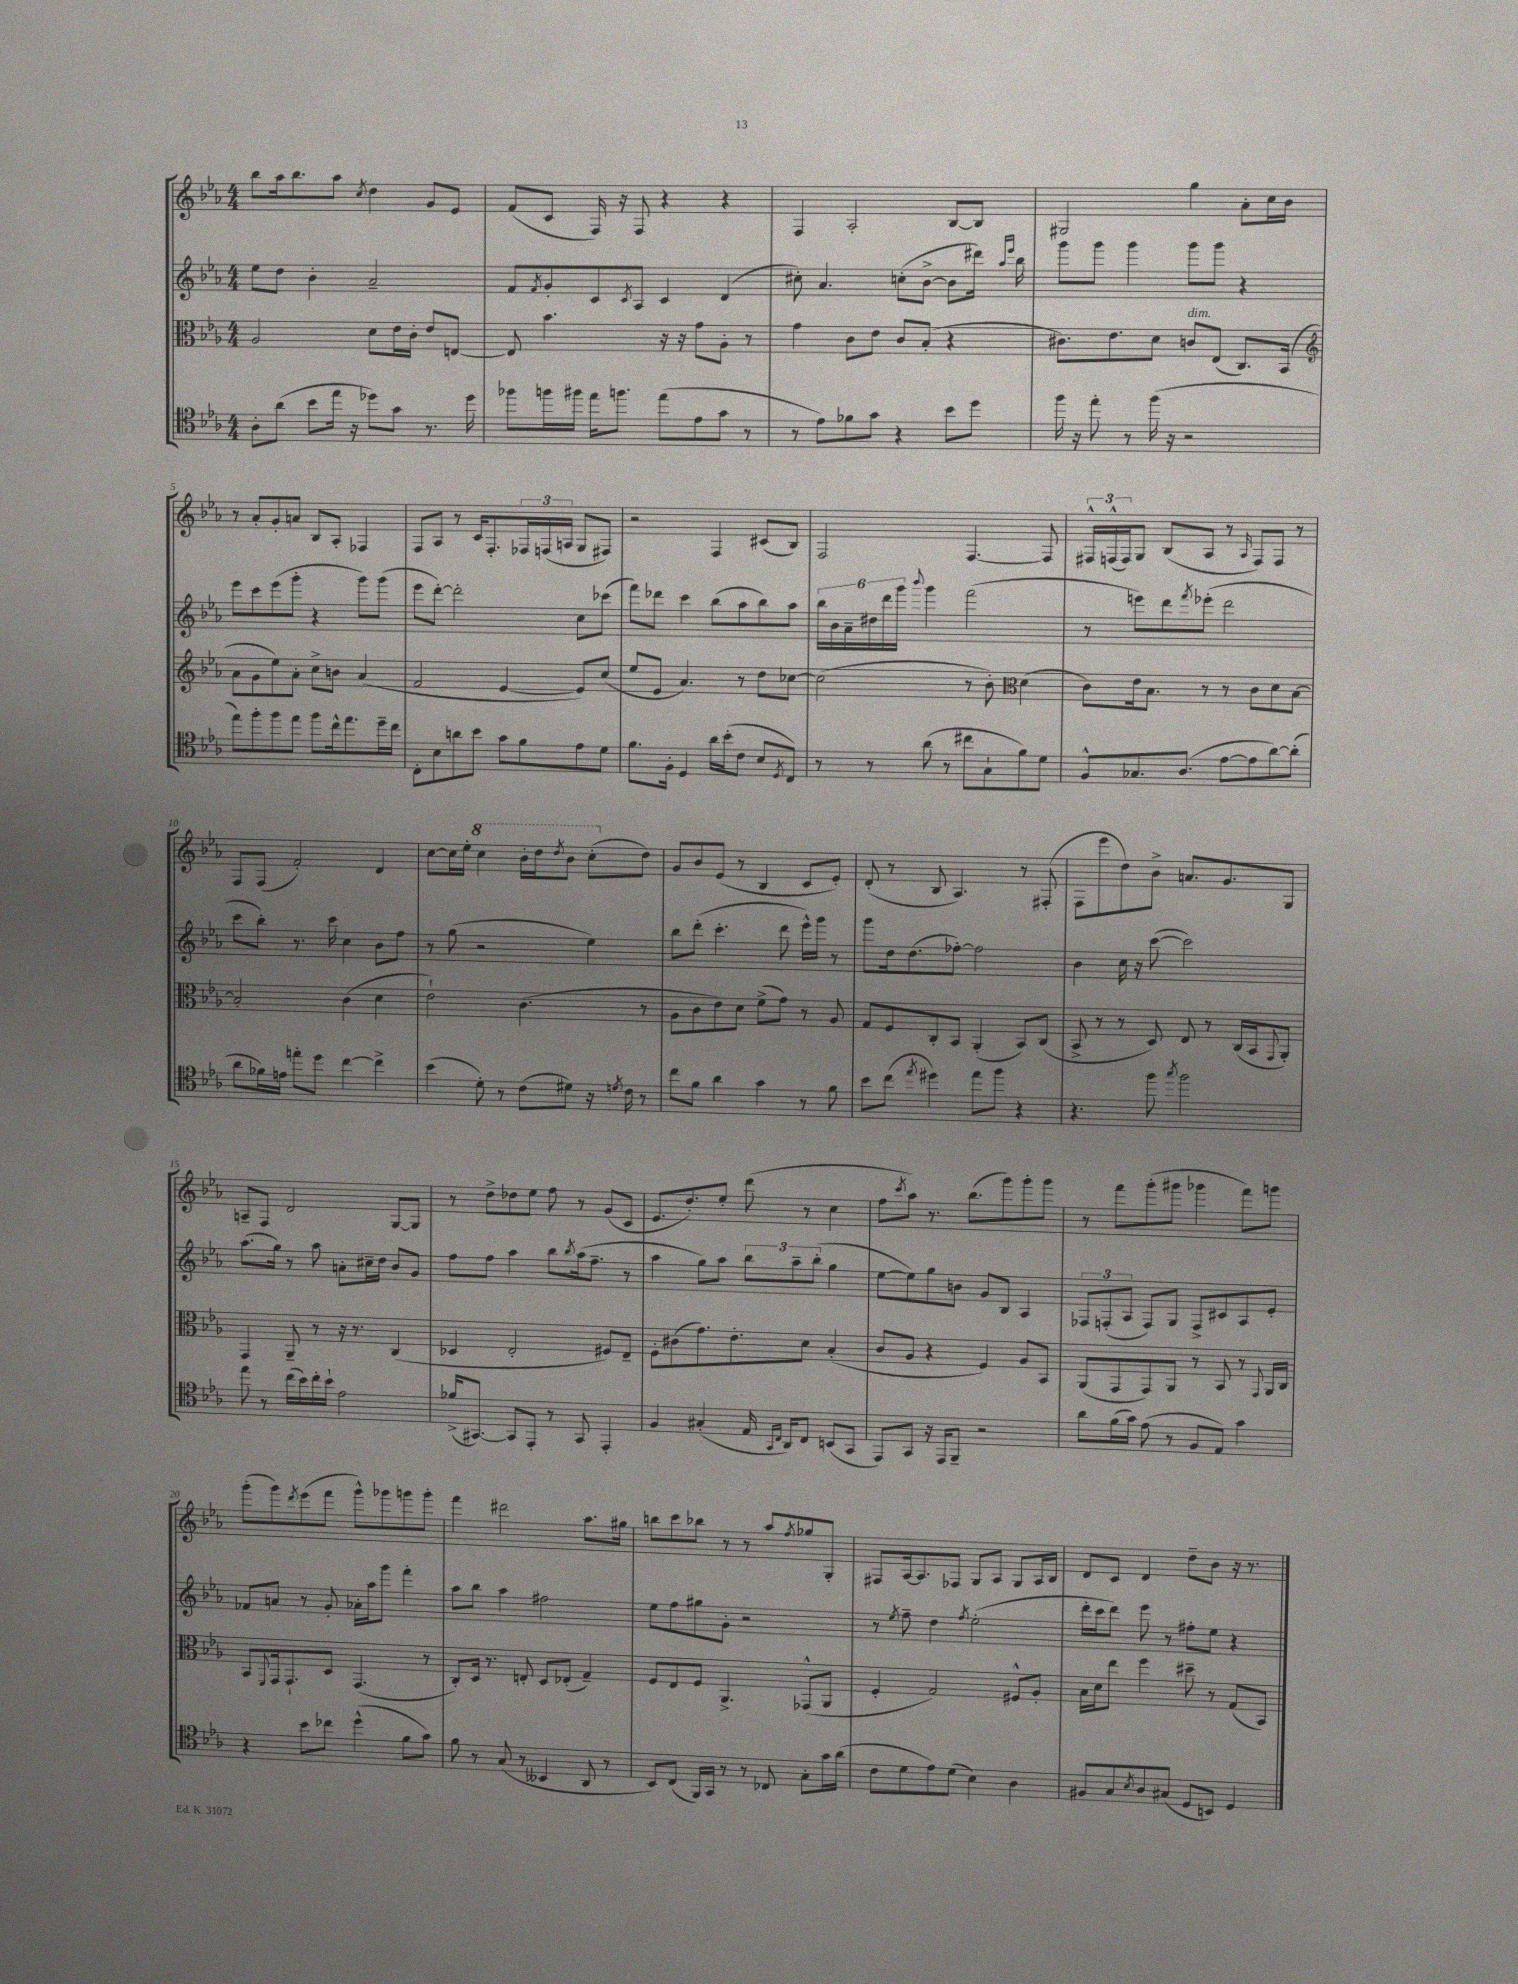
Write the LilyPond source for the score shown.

<<
\new StaffGroup <<
\new Staff = "s0" {
    \clef treble \key ees \major \numericTimeSignature \time 4/4
    bes''8 aes''16 bes''8. aes''8 \acciaccatura { c''8 } d''4 g'8 ees'8 |
    f'8( c'8 f16) r16 f8 r4 r4 |
    f4 aes2-. bes8~ bes8 |
    gis2 g''4 aes'8-. c''16 bes'16 |
    r8 aes'8-. g'8-. a'8 bes8 aes8-. fes4 |
    f8 aes8 r8 c'16 f8.-. \tuplet 3/2 { fes16 f16( a16 } g8 fis8) |
    r2 f4 cis'8( bes8) |
    f2 f4.~ f8 |
    \tuplet 3/2 { fis16-^ f16-^( f16) } g8 bes8( aes8 r8 \grace { aes16 } f8) f8 r8 |
    f8 f8( f'2-.) d'4 |
    c''8~ c''16 ees''16-. \ottava #1 c'''4 bes''16-. d'''16 \acciaccatura { d'''8 } bes''8 c'''8-.( \ottava #0 d''8) |
    g'8 bes'8 ees'8( r8 bes4 c'8 ees'8-.) |
    d'8-.( r8 bes8 aes4.) r8 fis8-.( |
    f8 ees'''8 d''8) bes'8-> a'8. g'8. g8 |
    a8-- f8 d'2 g8~ g8 |
    r8 d''8-> des''8 ees''8 f''8 r8 g'8( c'8 |
    ees'8. d''8.-.) ees''8-. d'''8( r8 c''4 |
    f''8 \acciaccatura { c'''8 } aes''8) r8. bes''8.( g'''8) g'''8-. g'''8 |
    r8 f'''8 g'''8-.( gis'''8 ges'''4 f'''8) g'''8 |
    g'''8-.( g'''8) \acciaccatura { d'''8 } ees'''8( f'''8 g'''8-^) ges'''8 g'''8 g'''8-. |
    f'''4 dis'''2 aes''8. gis''16 |
    b''8 c'''8 bes''8 r8 r8 aes''8 \acciaccatura { f''8 } ges''8 g8-. |
    fis8 aes16~ aes8. fes8 g8 aes8 g8 aes16 bes16 |
    d'8 c'8 d'4 d''8-- bes'8 r16 r8. \bar "|." |
}
\new Staff = "s1" {
    \clef treble \key ees \major \numericTimeSignature \time 4/4
    ees''8 d''8 bes'4-. aes'2-- |
    f'8 \acciaccatura { f'8 } g'8-. c'8 \acciaccatura { c'8 } aes8 c'4 d'4( |
    cis''8-.) aes'4. c''8-.( bes'8~-> bes'8 dis'''16) \grace { aes''16 ees'''16 } bes''16 |
    g'''8 g'''8 g'''4 g'''8 g'''8 r4 |
    ees'''8 c'''8 ees'''8( g'''8-. r4 g'''8) g'''8( |
    ees'''8 d'''8~-.) d'''2-. c''8 ces'''8( |
    f'''8) des'''8 c'''4 bes''8( aes''8 bes''8) aes''8 |
    \tuplet 6/4 { bes''16 bes'16 aes'16-- dis''16 d'''16 g'''16 } \appoggiatura { bes'''8 } g'''4 f'''2( |
    r8 e'''8) d'''8 \acciaccatura { f'''8 } ees'''8-.( d'''2 |
    c'''8 bes''8-.) r8. c'''16 c''4 bes'8 f''8 |
    r8 g''8( r2 ees''4) |
    bes''8 d'''8-.( c'''4.-. d'''8 ees'''16-^) g'''16 r8 |
    g'''8 d''16 d''8.( fes''8~-.) fes''2 |
    bes'4 c''16 r16 c'''8~( c'''2) |
    aes''8.( g''16) r8 aes''8 a'8-. cis''16-- d''16 bes'8 g'8 |
    f''8 f''8 aes''4 bes''8 \acciaccatura { bes''8 } aes''16( f''8.-- r8 |
    aes''4 g''8) aes''8 \tuplet 3/2 { bes''8 aes''8-- bes''8-.( } g''4 |
    ees''8~ ees''8) g''8 b'8 g'8 bes8 aes4 |
    \tuplet 3/2 { fes8 f8-.( aes8 } f8) g8 f8-> cis'8 aes8 ees'8-. |
    fes'8 a'8 r8 g'8-. aes'16-. aes''16 g'''8 f'''4-. |
    aes''8 bes''8 aes''4 fis''2 |
    ees''8 f''8 gis''8 g'8-. r2 |
    r8 \acciaccatura { ees''8 } f''8-- d''4 \acciaccatura { f''8 } ees''2-.( |
    d'''16-. c'''16 d'''8) ees'''8 r8 fis''8-. ees''8 r4 \bar "|." |
}
\new Staff = "s2" {
    \clef alto \key ees \major \numericTimeSignature \time 4/4
    aes2 d'8 ees'16 c'16-. ees'8 e8~ |
    e8 bes'4. r16 r16 g'8 aes8-. r8 |
    g'4 c'8 ees'8 c'8 bes8-.( r4 |
    cis'8.) ees'8. d'8 c'8^\markup { \italic "dim." } ees8( c8.) bes,16( |
    \clef treble aes'8 g'8 ees''8) aes'8-. c''8-> b'8 aes'4( |
    f'2 ees'4~ ees'8) c''8( |
    ees''8 ees'8 aes'4.) r8 d''8 ces''8~ |
    ces''2( r8 bes'8-.) \clef alto d'4( |
    c'8) ees'16 bes8. r8 r8 c'8 d'8 bes8~ |
    bes2-. c'4( d'4 |
    ees'2-!) c'4.( r8 |
    aes8 c'8 ees'8) d'8 f'8->( g'8) r8 aes8 |
    g8 f8 c8-. bes,8 aes,4-.( bes,8) c8( |
    bes,8-> r8 r8 d8) ees8 r8 c16( bes,16 \appoggiatura { g,8 } aes,8-.) |
    g,4 aes,8-- r8 r16 r8. c4( |
    des4 ees2-. fis8) ees8-- |
    f8-. cis'8( g'8.) ees'8.-. d'8 bes4-.( |
    c'8 aes8 r4 f4) aes8 bes,8 |
    aes,8( g,8 g,8) aes,8 r8 bes,8 r8 \appoggiatura { g,8 } aes,16 c16 |
    bes,8 \appoggiatura { f,8 } g,16 g,8.-! d8 g,4.( r8 |
    c8-.) d16 r8. e8-. d8 ees8-.( g4--) |
    f8 ees8 f8 aes,4.-> ges,8-^( aes,8 |
    f4-. g2) fis8-^ aes8-. |
    bes16 d'16 ees''8 f''4 dis''8-- r8 g8( bes,8) \bar "|." |
}
\new Staff = "s3" {
    \clef tenor \key ees \major \numericTimeSignature \time 4/4
    aes8-. aes'8( bes'8 ees''16 r16 des''8) g'8 r8. des''16 |
    fes''8 f''16 fis''16 ees''16 f''8. ees''8( ees'8 g'8 r8 |
    r8 ees'8) fes'8 g'8 r4 bes'8 d''8 |
    f''16 r16 ees''8-. r8 f''16( r16 r2 |
    ees''8) f''8-. f''8 ees''8 f''8 c''16-^ ees''8. d''16-- c''16 |
    c8-. bes8 a'8 bes'8 g'8 f'8 ees'8 d'8 |
    f'8. f16-. d4 aes'16 bes'16-.( c'8 bes8 \acciaccatura { d8 } c8) |
    r8 r8 aes'8( r8 cis''8 g8-! f'8) d'8 |
    f8-^ ges8. aes8.( ees'8~ ees'8 aes'8~) aes'8-.( |
    aes'8 fes'16) e'16 e''8-. d''8 c''4~ c''4-> |
    bes'4( d'8-.) r8 c'8( dis'8) r16 \acciaccatura { d'8 } c'16 r8 |
    c''8 f'8 aes'4 g'4 r8 f'8 |
    bes'8 c''8( \acciaccatura { ees''8 } dis''4) ees''8 f''8 r4 |
    r4. f''8 \acciaccatura { g''8 } f''2 |
    ees''8 r8 c''16( bes'16) c''16-. bes'16-! ees'2 |
    fes'16->( gis,8.~) gis,8 ees,8-. r8 gis,8 ees,4-. |
    f4 gis4-.( ees16 \grace { g,16 c16 } aes,16) c8 b,8( g,8 |
    ees,8) g,8 r16 ees,16 f,8-- r2 |
    aes'8 f'16( g'16) ees'8( r8 f8 ees8) g'4 |
    r4 bes'8 ces''8 d''4-^( f'8 g'8) |
    f'8 r8 g8( r8 beses,4 aes,8 r8 |
    bes,8) c8( f,16) g,16 r8 r8 ces8 g8-. g'16 aes'16( |
    c'8 d'8 ees'8) d'8( bes4) aes4 |
    fis8 g8 \acciaccatura { bes8 } aes8 gis8( d8 b,8) d4 \bar "|." |
}
>>
>>
